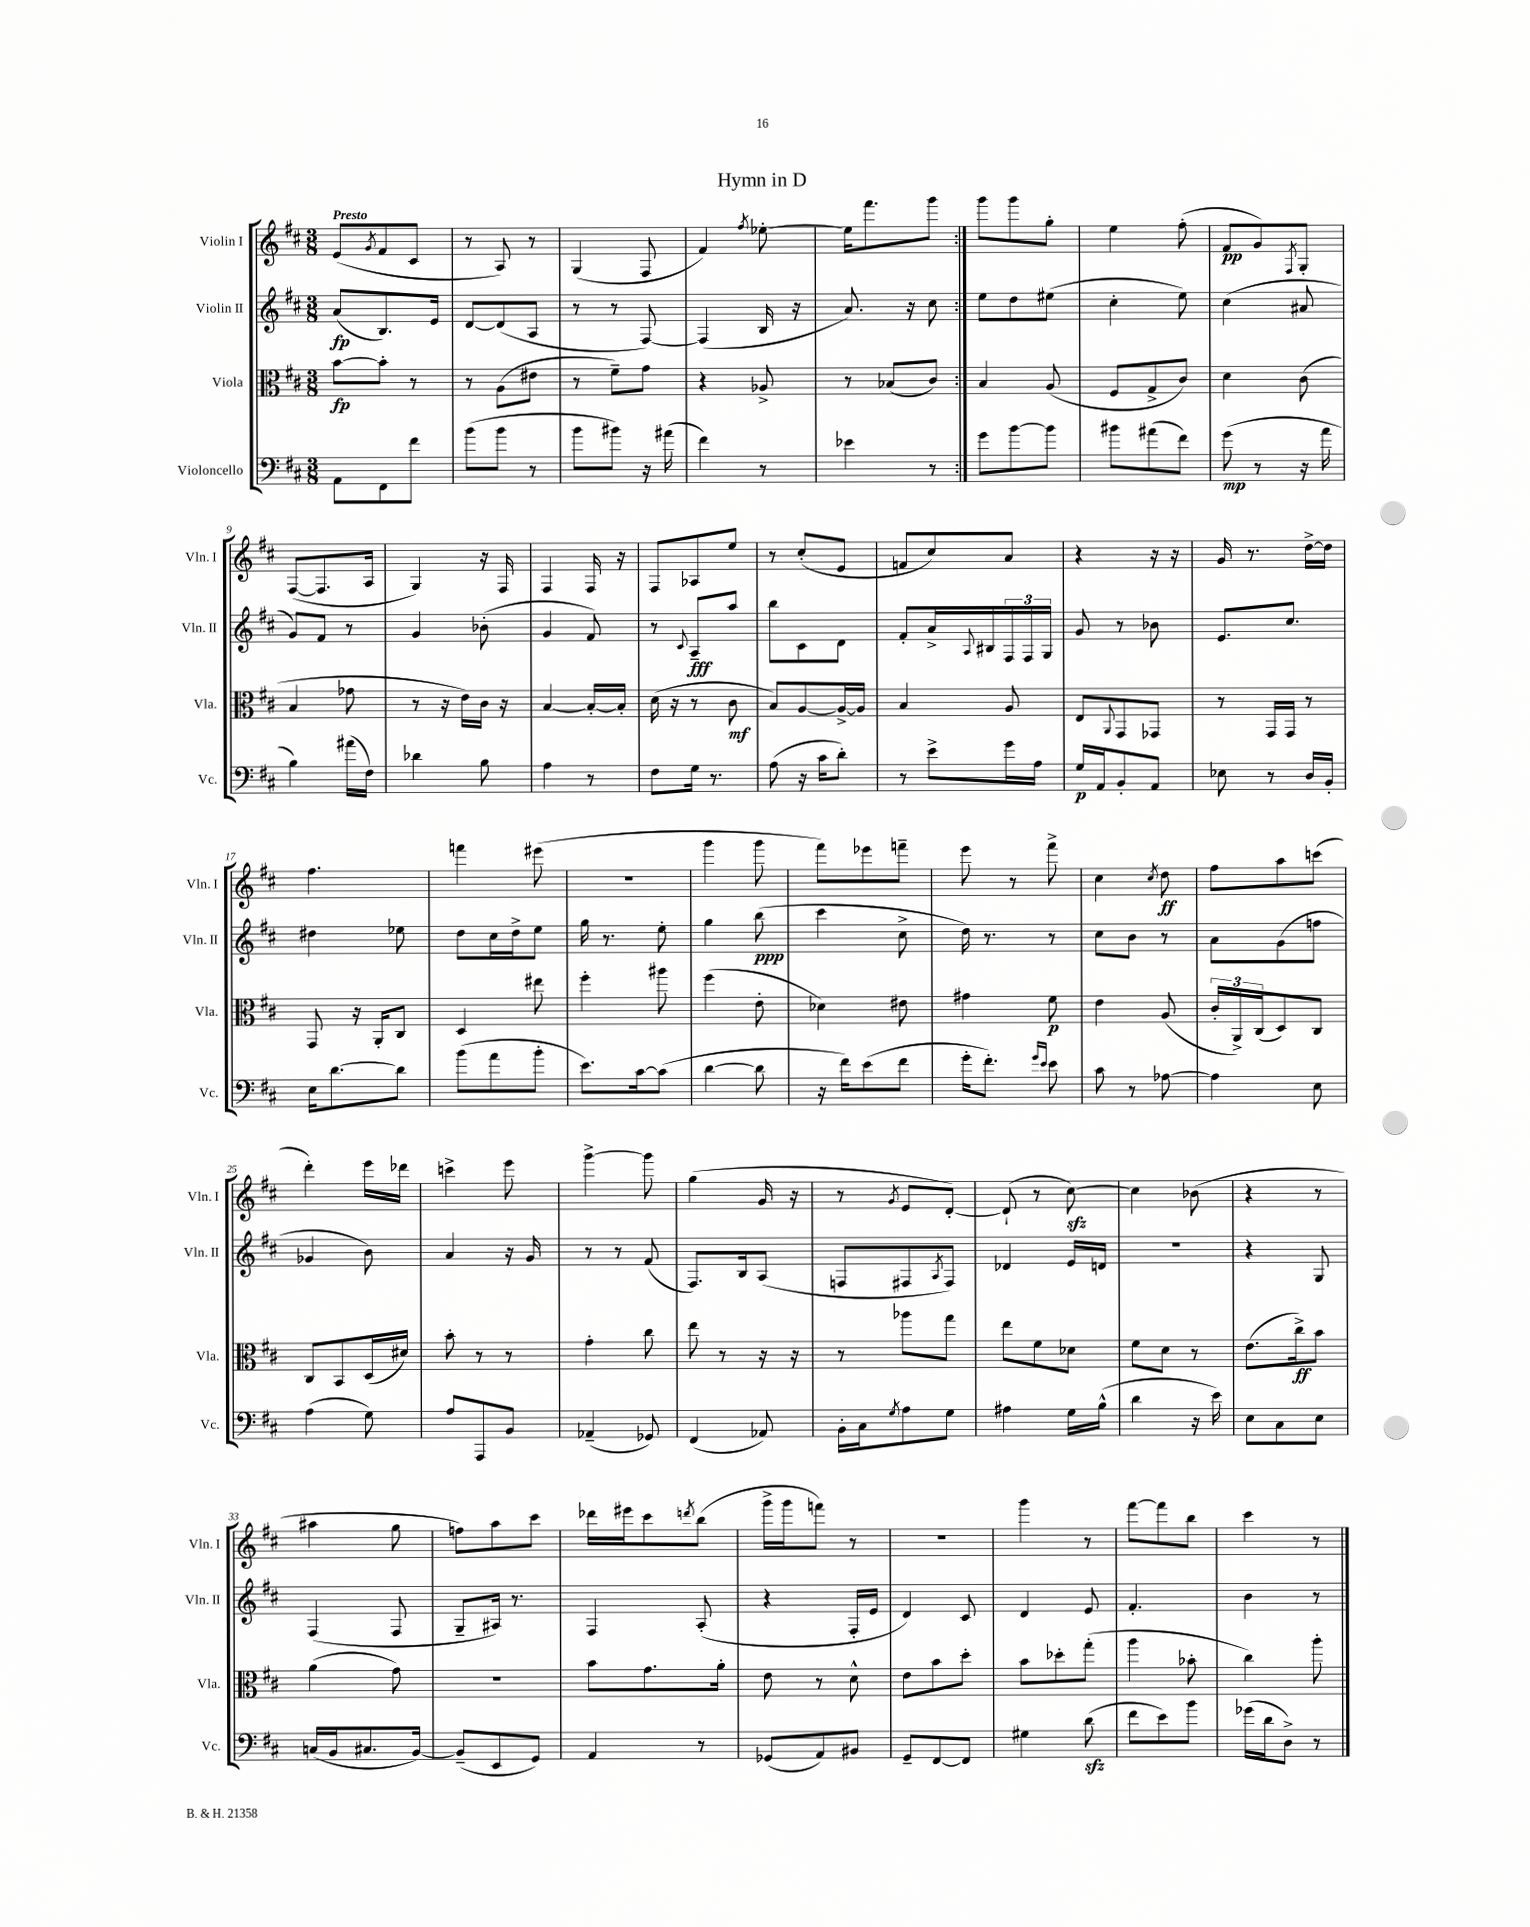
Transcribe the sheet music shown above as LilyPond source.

\header { title = "Hymn in D" }
<<
\new StaffGroup <<
\new Staff = "s0" \with { instrumentName = "Violin I" shortInstrumentName = "Vln. I" } {
    \clef treble \key d \major \numericTimeSignature \time 3/8 \tempo "Presto"
    \repeat volta 2 { e'8( \acciaccatura { g'8 } fis'8 cis'8 |
    r8 a8) r8 |
    g4( fis8 |
    fis'4) \acciaccatura { fis''8 } ees''8~-. |
    ees''16 fis'''8. g'''8 | }
    g'''8 g'''8 g''8-. |
    e''4 fis''8-.( |
    fis'8\pp g'8) \acciaccatura { fis8 } g8-. |
    fis8~( fis8. a16 |
    g4) r16 fis16 |
    fis4 fis16 r16 |
    fis8 aes8 e''8 |
    r8 cis''8-.( e'8 |
    f'8 cis''8) a'8 |
    r4 r16 r16 |
    g'16 r8. d''16~-> d''16 |
    fis''4. |
    f'''4 eis'''8( |
    R4. |
    g'''4 g'''8 |
    fis'''8) ees'''8 f'''8-- |
    e'''8 r8 fis'''8-> |
    cis''4 \acciaccatura { cis''8 } d''8\ff |
    fis''8 a''8 c'''8( |
    d'''4-.) e'''16 des'''16 |
    c'''4-> e'''8 |
    g'''4~-> g'''8 |
    g''4( g'16 r16 |
    r8 \acciaccatura { g'8 } e'8 d'8~-.) |
    d'8-!( r8 cis''8~\sfz) |
    cis''4 bes'8( |
    r4 r8 |
    ais''4 g''8 |
    f''8) a''8 cis'''8 |
    des'''16 eis'''16 cis'''8 \acciaccatura { d'''8 } b''8( |
    g'''16-> g'''16 f'''8) r8 |
    R4. |
    g'''4 r8 |
    fis'''8~ fis'''8 b''8 |
    cis'''4 r8 \bar "|." |
}
\new Staff = "s1" \with { instrumentName = "Violin II" shortInstrumentName = "Vln. II" } {
    \clef treble \key d \major \numericTimeSignature \time 3/8
    \repeat volta 2 { a'8\fp( b8.) e'16 |
    d'8~ d'8( a8 |
    r8 r8 fis8~) |
    fis4( b16 r16 |
    a'8.) r16 cis''8 | }
    e''8 d''8 eis''8( |
    cis''4-. e''8) |
    cis''4( ais'8 |
    g'8) fis'8 r8 |
    g'4 bes'8-.( |
    g'4 fis'8) |
    r8 \appoggiatura { cis'8 } a8--\fff a''8 |
    b''8 cis'8 d'8 |
    fis'8-. a'16-> \appoggiatura { a8 } bis16 \tuplet 3/2 { fis16 fis16 g16 } |
    g'8 r8 bes'8 |
    e'8. cis''8. |
    dis''4 ees''8 |
    d''8 cis''16 d''16-> e''8 |
    g''16 r8. e''8-. |
    g''4 b''8\ppp( |
    cis'''4 cis''8-> |
    d''16) r8. r8 |
    cis''8 b'8 r8 |
    a'8 g'8( f''8 |
    ges'4 b'8) |
    a'4 r16 g'16 |
    r8 r8 fis'8( |
    fis8.) b16 a8( |
    f8 fis8 \acciaccatura { a8 } fis8) |
    des'4 e'16 d'16 |
    R4. |
    r4 g8 |
    fis4( fis8 |
    g8-- ais16) r8. |
    fis4 a8-.( |
    r4 fis16-. e'16 |
    d'4) cis'8 |
    d'4 e'8 |
    fis'4.-. |
    b'4 r8 \bar "|." |
}
\new Staff = "s2" \with { instrumentName = "Viola" shortInstrumentName = "Vla." } {
    \clef alto \key d \major \numericTimeSignature \time 3/8
    \repeat volta 2 { b'8~\fp b'8-. r8 |
    r8 a8( eis'8 |
    r8 fis'8--) g'8 |
    r4 aes8-> |
    r8 bes8( cis'8) | }
    b4 a8( |
    fis8 g8-> cis'8) |
    d'4 cis'8( |
    b4 ges'8 |
    r8 r16 e'16) cis'16 r16 |
    b4~ b16~-. b16-. |
    d'16( r16 r8 cis'8\mf |
    b8) a8~ a16~-> a16 |
    b4 a8 |
    e8 \appoggiatura { a,8 } g,8 ges,8 |
    r8 g,16 g,16 r8 |
    g,8 r16 a,16-. cis8 |
    d4 eis''8 |
    fis''4-. ais''8 |
    fis''4( e'8-. |
    des'4) eis'8 |
    gis'4 fis'8\p |
    e'4 a8( |
    \tuplet 3/2 { cis'16-. a,16->) cis16( } d8) cis8 |
    cis8 b,8 d16( dis'16) |
    b'8-. r8 r8 |
    g'4-. cis''8 |
    e''8 r8 r16 r16 |
    r8 aes''8 g''8 |
    e''8 fis'8 des'8 |
    fis'8 d'8 r8 |
    e'8.( cis''16->\ff) b'8 |
    a'4( g'8) |
    r4. |
    b'8 g'8. a'16-. |
    e'8 r8 d'8-^ |
    e'8 b'8 d''8-. |
    b'8 des''8-. g''8-.( |
    a''4 bes'8-. |
    cis''4) a''8-. \bar "|." |
}
\new Staff = "s3" \with { instrumentName = "Violoncello" shortInstrumentName = "Vc." } {
    \clef bass \key d \major \numericTimeSignature \time 3/8
    \repeat volta 2 { a,8 fis,8 fis'8 |
    b'8( b'8 r8 |
    b'8 bis'8) r16 ais'16( |
    fis'4) r8 |
    ees'4 r8 | }
    g'8 b'8~ b'8 |
    bis'8 ais'8( fis'8) |
    g'8\mp( r8 r16 a'16 |
    b4) ais'16( fis16) |
    des'4 b8 |
    a4 r8 |
    fis8 g16 r8. |
    a8( r16 cis'16 d'8-.) |
    r8 e'8-> g'16 a16 |
    g16\p a,16 b,8-. a,8 |
    ees8 r8 d16 b,16-. |
    e16 d'8.~ d'8 |
    b'8( a'8 b'8-. |
    e'8.) cis'16~ cis'8( |
    d'4~ d'8 |
    r16 fis'16) e'8( fis'8 |
    g'16-. fis'8.-.) \grace { g'16 e'16 } e'8 |
    cis'8 r8 aes8~ |
    aes4 e8 |
    a4( g8) |
    a8 a,,8 b,8 |
    aes,4--( ges,8) |
    fis,4( aes,8) |
    b,16-. cis16 \acciaccatura { g8 } a8 g8 |
    ais4 g16 b16-^( |
    d'4 r16 e'16) |
    e8 cis8 e8 |
    c16( b,16 cis8. b,16~) |
    b,8--( e,8 g,8) |
    a,4 r8 |
    ges,8( a,8) bis,8 |
    g,8-- fis,8~ fis,8 |
    gis4 d'8\sfz( |
    fis'8 e'8) b'8 |
    ges'16( d'16 d8->) r8 \bar "|." |
}
>>
>>
